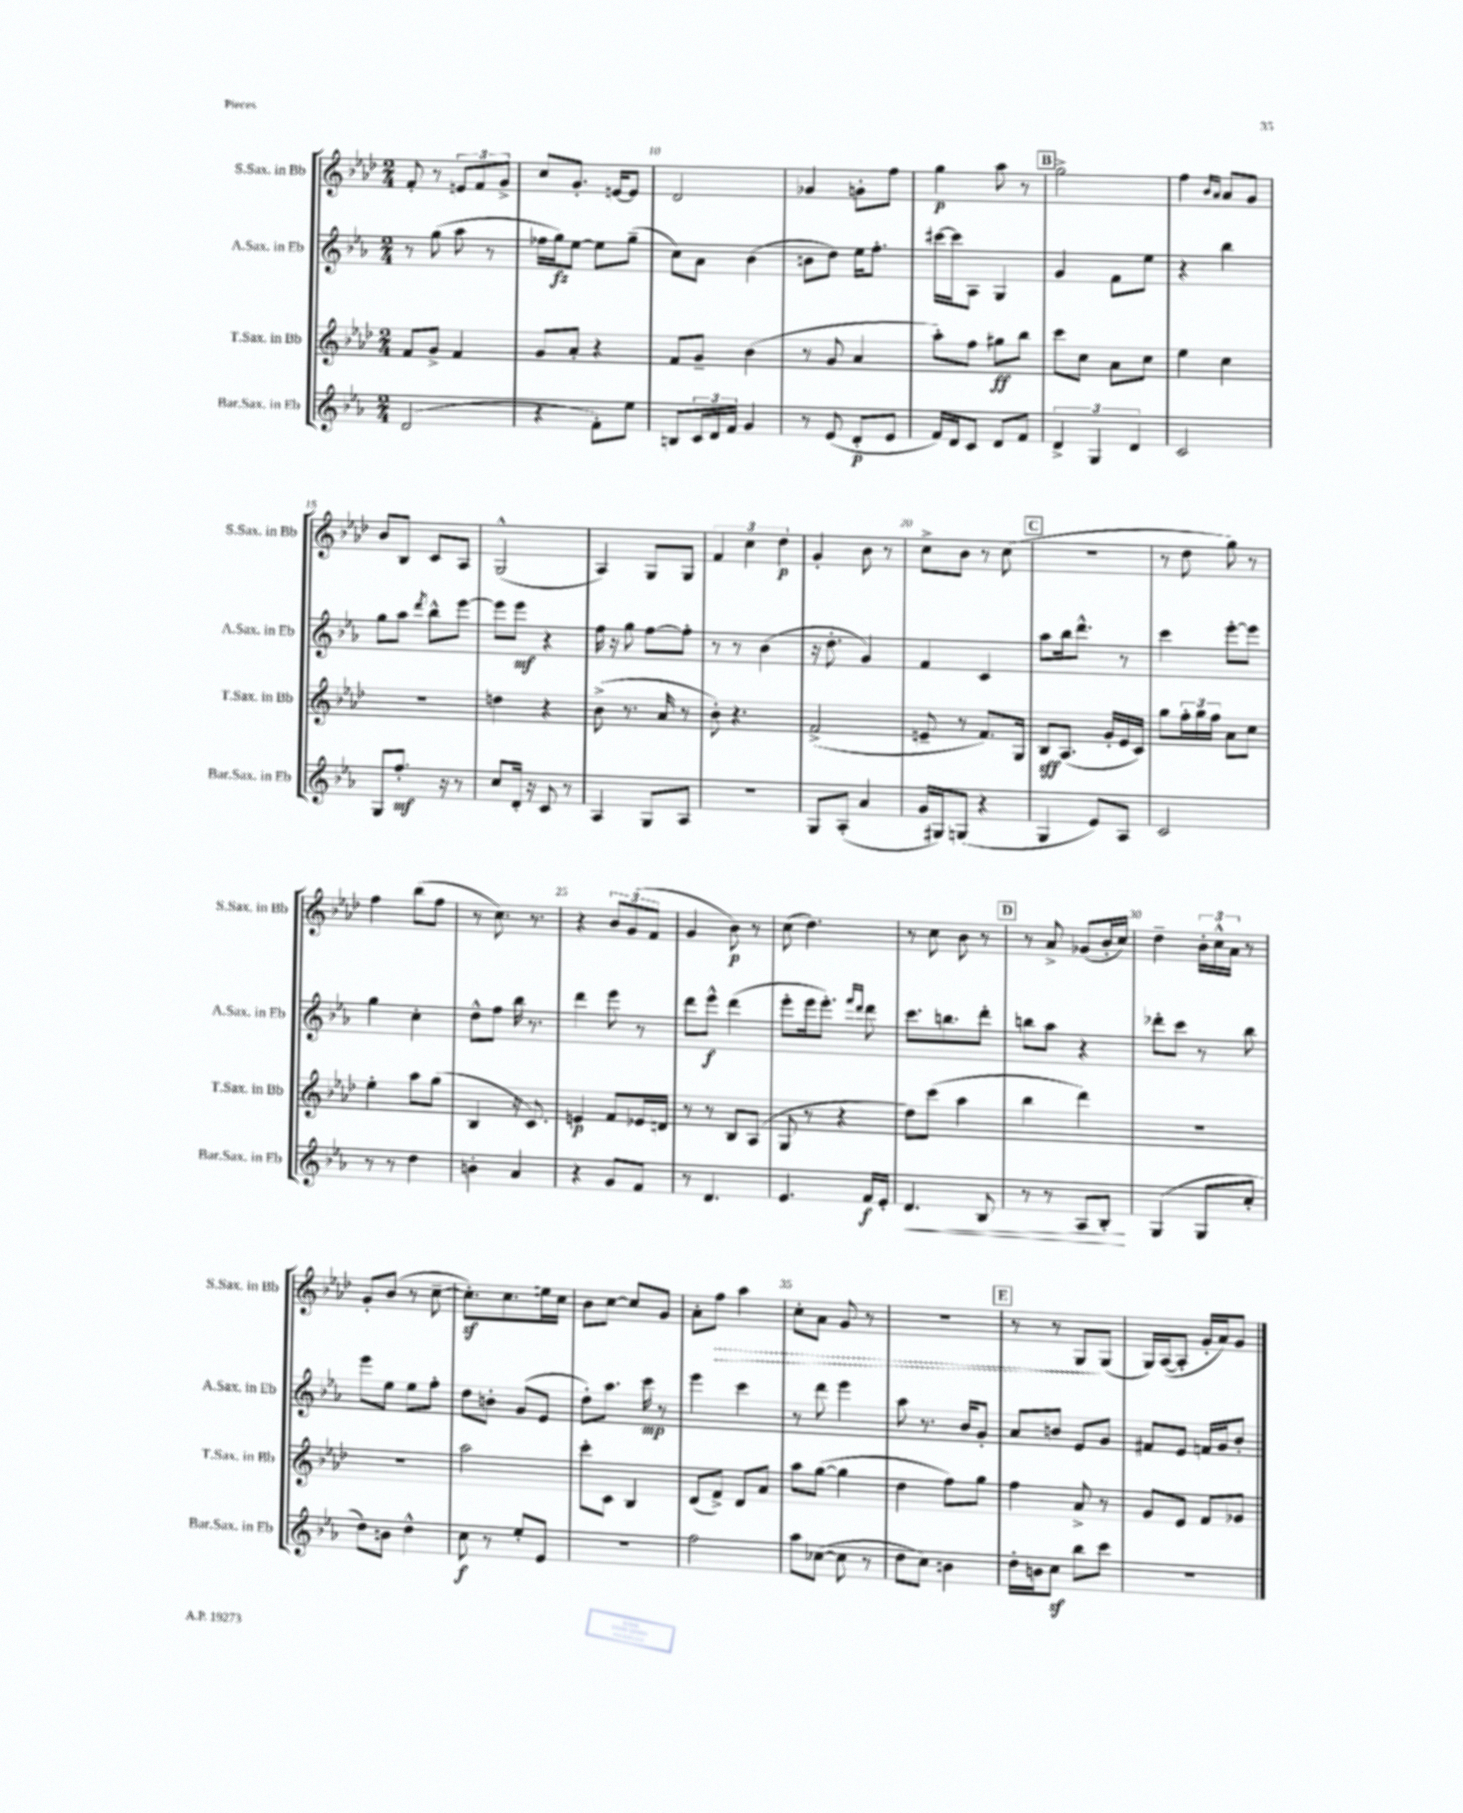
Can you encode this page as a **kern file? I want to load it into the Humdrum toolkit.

**kern	**dynam	**kern	**dynam	**kern	**dynam	**kern	**dynam
*part4	*part4	*part3	*part3	*part2	*part2	*part1	*part1
*staff4	*staff4	*staff3	*staff3	*staff2	*staff2	*staff1	*staff1
*I"Bar.Sax. in Eb	*	*I"T.Sax. in Bb	*	*I"A.Sax. in Eb	*	*I"S.Sax. in Bb	*
*I'Bar.Sax. in Eb	*	*I'T.Sax. in Bb	*	*I'A.Sax. in Eb	*	*I'S.Sax. in Bb	*
*clefG2	*	*clefG2	*	*clefG2	*	*clefG2	*
*k[b-e-a-]	*	*k[b-e-a-d-]	*	*k[b-e-a-]	*	*k[b-e-a-d-]	*
*M2/4	*	*M2/4	*	*M2/4	*	*M2/4	*
=8	=8	=8	=8	=8	=8	=8	=8
(2d/	.	8f/L	.	8r	.	8f'/	.
.	.	8g^/J	.	(8gg\	.	8r	.
.	.	4f/	.	8aa-\	.	12en/L	.
.	.	.	.	.	.	12f/	.
.	.	.	.	8r	.	.	.
.	.	.	.	.	.	12g^/J	.
=9	=9	=9	=9	=9	=9	=9	=9
4r	.	8g/L	.	16ff-X\LL	.	8cc/L	.
.	.	.	.	16gg\J)	fz	.	.
.	.	8a-'/J	.	[8ee-\J	.	8.g'/J	.
8f'\L)	.	4r	.	8ee-\L]	.	.	.
.	.	.	.	.	.	[16en/KL	.
8ee-\J	.	.	.	(8gg~\J	.	8e/J]	.
=10	=10	=10	=10	=10	=10	=10	=10
8Bn/L	.	8f/L	.	8cc\L)	.	2d-/	.
24c/L	.	8g~/J	.	8a-\J	.	.	.
24d/	.	.	.	.	.	.	.
24f/JJ	.	.	.	.	.	.	.
4g/	.	(4b-\	.	(4b-\	.	.	.
=11	=11	=11	=11	=11	=11	=11	=11
8r	.	8r	.	8bn\L	.	4g-X/	.
(8e-/	.	8g/	.	8dd\J)	.	.	.
8d'/L	p	4a-/	.	16ee-\KL	.	8gn'\L	.
.	.	.	.	8.ff'\J	.	.	.
8e-/J	.	.	.	.	.	8ff\J	.
=12	=12	=12	=12	=12	=12	=12	=12
16f/LL)	.	8aa-'\L)	.	[16ccc#X\LL	.	4gg\	p
16d/J	.	.	.	16ccc#\J]	.	.	.
8c/J	.	8ff\J	.	8A-\J	.	.	.
8d/L	.	8gg#X\L	ff	4G/	.	8aa-\	.
8f/J	.	8bb-\J	.	.	.	8r	.
!!LO:REH:place=s1:t=B
=13	=13	=13	=13	=13	=13	=13	=13
6d^/	.	8ccc\L	.	4g/	.	2gg^\	.
.	.	8cc\J	.	.	.	.	.
6G/	.	.	.	.	.	.	.
.	.	8a-\L	.	8f\L	.	.	.
6d/	.	.	.	.	.	.	.
.	.	8cc\J	.	8ee-\J	.	.	.
=14	=14	=14	=14	=14	=14	=14	=14
2c/	.	4ee-\	.	4r	.	4ff\	.
.	.	.	.	.	.	16qqb-/LL	.
.	.	.	.	.	.	16qqa-/JJ	.
.	.	4cc\	.	4bb-\	.	8a-/L	.
.	.	.	.	.	.	8g/J	.
!!LO:LB:g=z
=15	=15	=15	=15	=15	=15	=15	=15
8G/L	.	2r	.	8gg\L	.	8b-/L	.
8.ff'/J	mf	.	.	8aa-\J	.	8B-/J	.
.	.	.	.	8qddd/	.	.	.
.	.	.	.	8bb-^^\L	.	8c/L	.
16r	.	.	.	.	.	.	.
8r	.	.	.	[8eee-\J	.	8A-/J	.
=16	=16	=16	=16	=16	=16	=16	=16
8cc/L	.	4ddn\	.	8eee-\L]	.	(2G^^/	.
16d'/Jk	.	.	.	8eee-\J	mf	.	.
16r	.	.	.	.	.	.	.
8c/	.	4r	.	4r	.	.	.
8r	.	.	.	.	.	.	.
=17	=17	=17	=17	=17	=17	=17	=17
4A-/	.	(8b-^\	.	16ff\	.	4A-/)	.
.	.	.	.	16r	.	.	.
.	.	8.r	.	8gg\	.	.	.
8G/L	.	.	.	[8ff\L	.	8G/L	.
.	.	16a-/	.	.	.	.	.
8A-/J	.	8r	.	8ff'\J]	.	8G/J	.
=18	=18	=18	=18	=18	=18	=18	=18
2r	.	8b-'\)	.	8r	.	6f/	.
.	.	4.r	.	8r	.	.	.
.	.	.	.	.	.	6cc\	.
.	.	.	.	(4b-\	.	.	.
.	.	.	.	.	.	6dd-\	p
=19	=19	=19	=19	=19	=19	=19	=19
8G/L	.	(2f^/	.	16r	.	4g'/	.
.	.	.	.	8.dd'\	.	.	.
(8A-'/J	.	.	.	.	.	.	.
4a-/	.	.	.	4g/)	.	8b-\	.
.	.	.	.	.	.	8r	.
=20	=20	=20	=20	=20	=20	=20	=20
16g/LL	.	8en~/	.	4f/	.	8cc^\L	.
16G#X/J)	.	.	.	.	.	.	.
(8Gn/J	.	8r	.	.	.	8b-\J	.
4r	.	8.f/L)	.	4c/	.	8r	.
.	.	.	.	.	.	(8cc\	.
.	.	16G/Jk	.	.	.	.	.
!!LO:REH:place=s1:t=C
=21	=21	=21	=21	=21	=21	=21	=21
4G/	.	8B-/L	sff	8aa-\L	.	2r	.
.	.	(8.A-/J	.	16bb-\k	.	.	.
.	.	.	.	8.ddd^^\J	.	.	.
8e-/L)	.	.	.	.	.	.	.
.	.	16g'/LL	.	.	.	.	.
8A-/J	.	16e-/	.	8r	.	.	.
.	.	16c/JJ)	.	.	.	.	.
=22	=22	=22	=22	=22	=22	=22	=22
2c/	.	8gg\L	.	4ccc\	.	8r	.
.	.	24ff'\L	.	.	.	8dd-\	.
.	.	24gg\	.	.	.	.	.
.	.	24ff\JJ	.	.	.	.	.
.	.	8a-\L	.	[8eee-'\L	.	8gg\)	.
.	.	8cc\J	.	8eee-\J]	.	8r	.
!!LO:LB:g=z
=23	=23	=23	=23	=23	=23	=23	=23
8r	.	4ee-'\	.	4gg\	.	4ff\	.
8r	.	.	.	.	.	.	.
4dd\	.	8aa-\L	.	4cc'\	.	(8bb-\L	.
.	.	(8gg\J	.	.	.	8ff\J	.
=24	=24	=24	=24	=24	=24	=24	=24
4bn'\	.	4B-/	.	8dd^^\L	.	8r	.
.	.	.	.	8ff\J	.	8.cc\)	.
4a-/	.	16r	.	16bb-\	.	.	.
.	.	8.c/)	.	8.r	.	8.r	.
=25	=25	=25	=25	=25	=25	=25	=25
4r	.	4en/	p	4ddd\	.	4r	.
8g/L	.	8f/L	.	8eee-\	.	12b-/L	.
.	.	.	.	.	.	(12g/	.
8f/J	.	16e-X/L	.	8r	.	.	.
.	.	.	.	.	.	12f/J	.
.	.	16dn/JJ	.	.	.	.	.
=26	=26	=26	=26	=26	=26	=26	=26
8r	.	8r	.	8ddd\L	.	4g/	.
4.d/	.	8r	.	8eee-^^\J	f	.	.
.	.	8B-/L	.	(4ddd\	.	8b-\)	p
.	.	(8A-/J	.	.	.	8r	.
=27	=27	=27	=27	=27	=27	=27	=27
4.e-/	.	8G/	.	8eee-'\L	.	(8cc\	.
.	.	8r	.	16eee-\k	.	4.dd-\)	.
.	.	.	.	8.eee-'\J)	.	.	.
.	.	4r	.	.	.	.	.
.	.	.	.	16qqfff/LL	.	.	.
.	.	.	.	16qqddd/JJ	.	.	.
16f/LL	f	.	.	8ddd\	.	.	.
16e-'/JJ	.	.	.	.	.	.	.
=28	=28	=28	=28	=28	=28	=28	=28
!	!LO:HP:b	!	!	!	!	!	!
4.d/	<	8dd-\L)	.	8.ccc\L	.	8r	.
.	.	(8ccc\J	.	.	.	8cc\	.
.	.	.	.	8.bbn\	.	.	.
.	.	4aa-\	.	.	.	8b-\	.
8B-/	.	.	.	8ddd'\J	.	8r	.
!!LO:REH:place=s1:t=D
=29	=29	=29	=29	=29	=29	=29	=29
8r	.	4bb-\	.	8bbn\L	.	8r	.
8r	.	.	.	8aa-\J	.	8a-^/	.
8A-/L	.	4ddd-\)	.	4r	.	(8g-X/L	.
8B-'/J	.	.	.	.	.	16b-'/L	.
.	.	.	.	.	.	16cc/JJ)	.
.	[	.	.	.	.	.	.
=30	=30	=30	=30	=30	=30	=30	=30
(4G/	.	2r	.	8ddd-X'\L	.	4dd-~\	.
.	.	.	.	8ccc\J	.	.	.
8G/L	.	.	.	8r	.	24b-'\LL	.
.	.	.	.	.	.	24cc^^\	.
.	.	.	.	.	.	24a-\JJ	.
8cc'/J	.	.	.	8bb-\	.	8r	.
!!LO:LB:g=z
=31	=31	=31	=31	=31	=31	=31	=31
8dd\L)	.	2r	.	8eee-\L	.	8g'/L	.
8bn\J	.	.	.	8ee-\J	.	(8b-/J	.
4dd^^\	.	.	.	8ee-\L	.	8r	.
.	.	.	.	8ff'\J	.	[8cc~\	.
=32	=32	=32	=32	=32	=32	=32	=32
8cc\	f	2aa-\	.	8dd\L	.	8.ccz'\L])	.
8r	.	.	.	8bn'\J	.	.	.
.	.	.	.	.	.	8.cc\	.
8ee-'/L	.	.	.	(8g/L	.	.	.
8e-/J	.	.	.	8e-/J	.	16een\L	.
.	.	.	.	.	.	16cc\JJ	.
=33	=33	=33	=33	=33	=33	=33	=33
2r	.	8ccc'\L	.	8dd'\L)	.	8b-\L	.
.	.	8c\J	.	8.aa-\J	.	[8cc\J	.
.	.	4B-/	.	.	.	8cc/L]	.
.	.	.	.	16ccc\	mp	.	.
.	.	.	.	8r	.	8g/J	.
=34	=34	=34	=34	=34	=34	=34	=34
2ff\	.	(8d-/L	.	4eee-\	.	8a-'\L	.
!	!	!	!	!	!	!	!LO:HP:b
.	.	8f^/J)	.	.	.	8ff\J	>
.	.	8d-/L	.	4ccc\	.	4aa-\	.
.	.	8a-/J	.	.	.	.	.
=35	=35	=35	=35	=35	=35	=35	=35
8aa-\L	.	8aa-\L	.	8r	.	8cc'\L	.
([8cc-X\J	.	([8gg\J	.	8ddd\	.	8a-\J	.
8cc-\]	.	4gg\]	.	4eee-\	.	8g/	.
8r	.	.	.	.	.	8r	.
=36	=36	=36	=36	=36	=36	=36	=36
8dd\L	.	4dd-\	.	8aa-\	.	2r	.
8cc\J)	.	.	.	8.r	.	.	.
4bn\	.	8ff\L)	.	.	.	.	.
.	.	.	.	16b-/KL	.	.	.
.	.	8gg\J	.	8g'/J	.	.	.
!!LO:REH:place=s1:t=E
=37	=37	=37	=37	=37	=37	=37	=37
16dd'\LL	.	4ff\	.	8a-/L	.	8r	.
16bn\J	.	.	.	.	.	.	.
8ccz\J	.	.	.	8bn/J	.	8r	.
8bb-\L	.	8a-^/	.	8e-/L	.	8G/L	.
8ccc\J	.	8r	.	8g/J	.	(8G/J	]
=38	=38	=38	=38	=38	=38	=38	=38
2r	.	8g/L	.	8f#X/L	.	16G/LL)	.
.	.	.	.	.	.	([16A-/J	.
.	.	8e-/J	.	8e-/J	.	8A-'/J]	.
.	.	8f/L	.	16fn/LL	.	16g'/LL	.
.	.	.	.	16g/J	.	16a-/J)	.
.	.	8g-X/J	.	8b-'/J	.	8g/J	.
==	==	==	==	==	==	==	==
*-	*-	*-	*-	*-	*-	*-	*-
